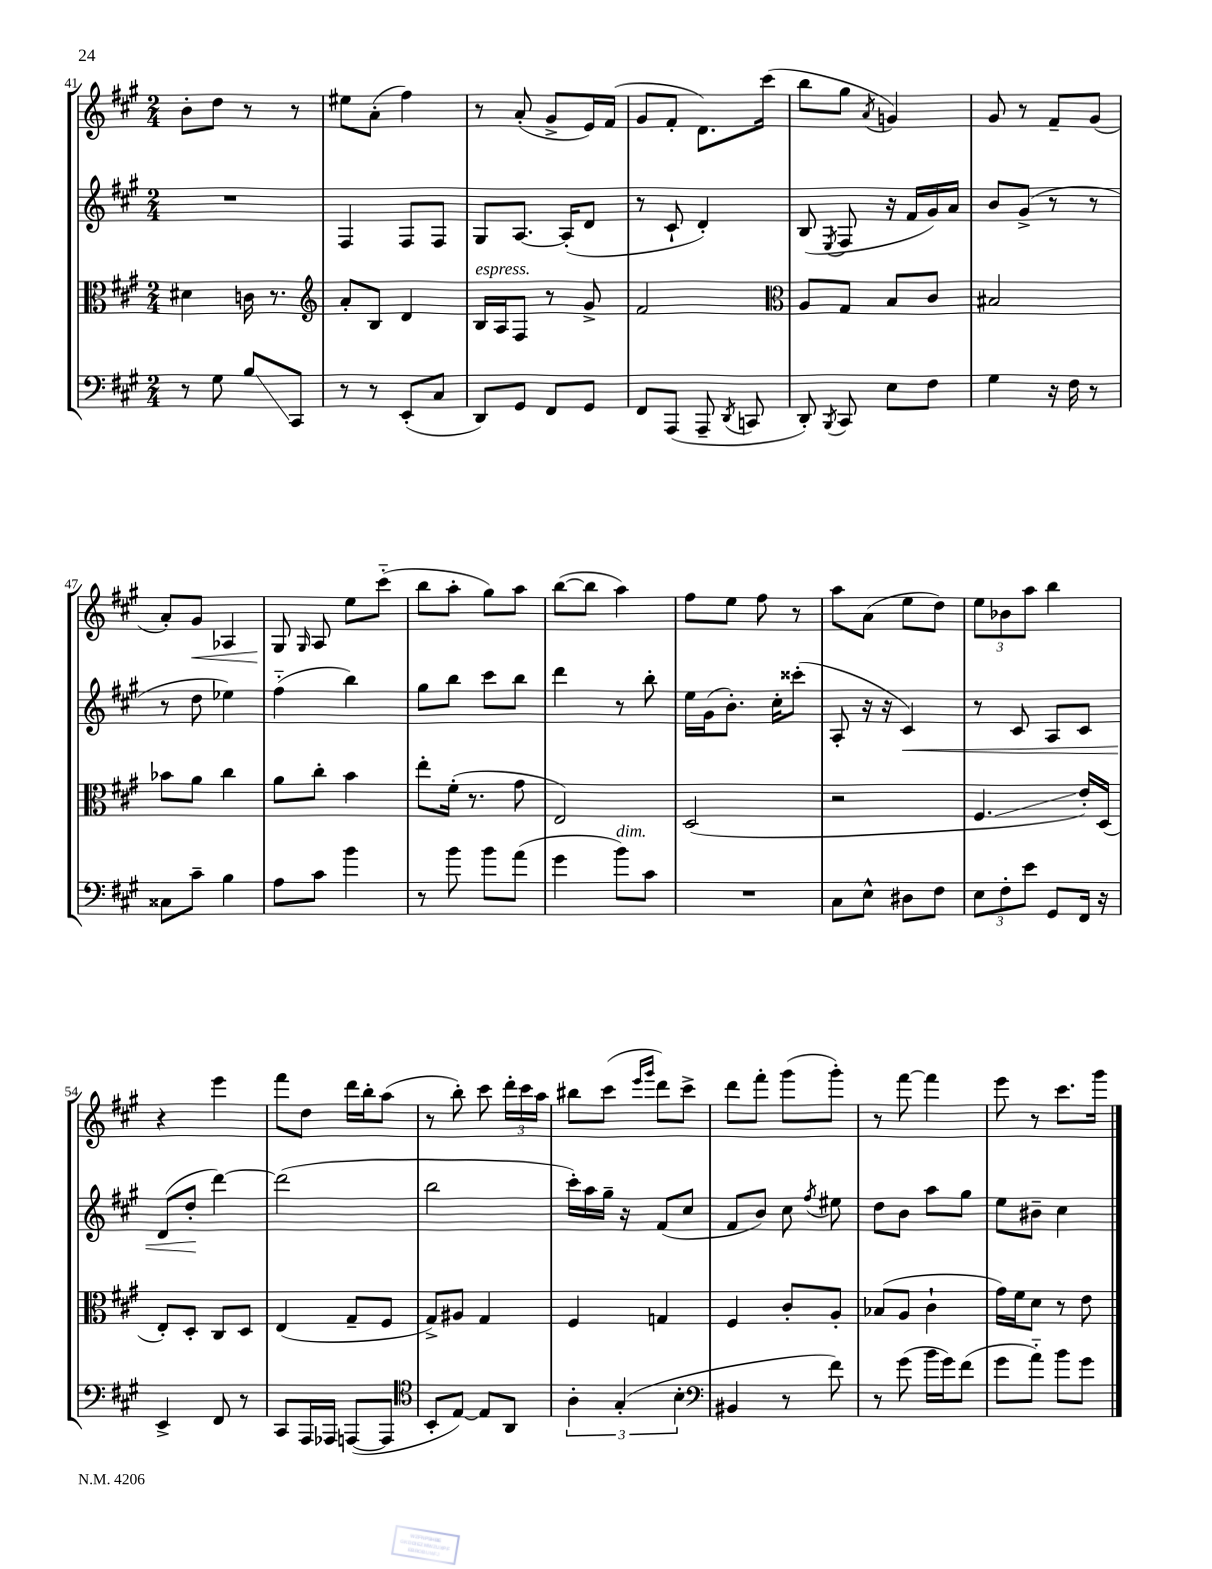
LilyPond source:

<<
\new StaffGroup <<
\new Staff = "s0" {
    \clef treble \key a \major \numericTimeSignature \time 2/4
    \autoBeamOff b'8[-. d''8] r8 r8 |
    eis''8[ a'8]-.( fis''4) |
    r8 a'8-.( gis'8[-> e'16) fis'16]( |
    gis'8[ fis'8]-. d'8.[) cis'''16]( |
    b''8[ gis''8] \acciaccatura { a'8 } g'4) |
    gis'8 r8 fis'8[-- gis'8]( |
    a'8[-.) gis'8]\< aes4 |
    gis8\! \grace { gis16 } a8 e''8[ cis'''8]-_( |
    b''8[ a''8]-. gis''8[) a''8] |
    b''8[~( b''8] a''4) |
    fis''8[ e''8] fis''8 r8 |
    a''8[ a'8]( e''8[ d''8]) |
    \tuplet 3/2 { e''8[ bes'8 a''8] } b''4 |
    r4 e'''4 |
    fis'''8[ d''8] d'''16[ b''16-. a''8]( |
    r8 b''8-.) cis'''8 \tuplet 3/2 { d'''16[-. cis'''16 a''16] } |
    bis''8[ cis'''8]( \grace { e'''16[ gis'''16] } d'''8[) cis'''8]-> |
    d'''8[ fis'''8]-. gis'''8[( gis'''8]-.) |
    r8 fis'''8~ fis'''4 |
    e'''8 r8 cis'''8.[ gis'''16] \bar "|." |
}
\new Staff = "s1" {
    \clef treble \key a \major \numericTimeSignature \time 2/4
    \autoBeamOff R2 |
    fis4 fis8[ fis8] |
    gis8[ a8.]~ a16[-.( d'8] |
    r8 cis'8-! d'4-.) |
    b8( \acciaccatura { e8 } fis8 r16 fis'16[ gis'16) a'16] |
    b'8[ gis'8]->( r8 r8 |
    r8 d''8 ees''4) |
    fis''4-_( b''4) |
    gis''8[ b''8] cis'''8[ b''8] |
    d'''4 r8 b''8-. |
    e''16[ gis'16( b'8.]-.) cis''16[-. cisis'''8]-.( |
    a8-. r16 r16 cis'4\<) |
    r8 cis'8 a8[ cis'8] |
    d'8[( d''8]-.\! d'''4~) |
    d'''2( |
    b''2 |
    cis'''16[-.) a''16 gis''16]-- r16 fis'8[( cis''8] |
    fis'8[ b'8]) cis''8 \acciaccatura { fis''8 } eis''8 |
    d''8[ b'8] a''8[ gis''8] |
    e''8[ bis'8]-- cis''4 \bar "|." |
}
\new Staff = "s2" {
    \clef alto \key a \major \numericTimeSignature \time 2/4
    \autoBeamOff dis'4 c'16 r8. |
    \clef treble a'8[-. b8] d'4 |
    b16[^\markup { \italic "espress." } a16 fis8] r8 gis'8-> |
    fis'2 |
    \clef alto a8[ gis8] b8[ cis'8] |
    bis2 |
    bes'8[ a'8] cis''4 |
    a'8[ cis''8]-. b'4 |
    e''8[-. fis'16]-.( r8. gis'8 |
    e2) |
    d2( |
    r2 |
    fis4.\glissando e'16[-.) d16]( |
    e8[-.) d8]-. cis8[ d8] |
    e4( gis8[-- fis8] |
    gis8[->) ais8] gis4 |
    fis4 g4 |
    fis4 cis'8[-. a8]-. |
    bes8[( a8] cis'4-! |
    gis'16[) fis'16 d'8] r8 e'8 \bar "|." |
}
\new Staff = "s3" {
    \clef bass \key a \major \numericTimeSignature \time 2/4
    \autoBeamOff r8 gis8 b8[\glissando cis,8] |
    r8 r8 e,8[-.( cis8] |
    d,8[) gis,8] fis,8[ gis,8] |
    fis,8[ a,,8]( a,,8-- \acciaccatura { d,8 } c,8 |
    d,8-.) \acciaccatura { b,,8 } cis,8 e8[ fis8] |
    gis4 r16 fis16 r8 |
    cisis8[ cis'8]-- b4 |
    a8[ cis'8] b'4 |
    r8 b'8 b'8[ a'8]( |
    gis'4 b'8[^\markup { \italic "dim." }) cis'8] |
    R2 |
    cis8[ e8]-^ dis8[ fis8] |
    \tuplet 3/2 { e8[ fis8-. e'8] } gis,8[ fis,16] r16 |
    e,4-> fis,8 r8 |
    cis,8[ a,,16 aes,,16] a,,8[~( a,,8] |
    \clef tenor b,8[-. e8]~) e8[ a,8] |
    \tuplet 3/2 { a4-. gis4-.( b4-. } |
    \clef bass bis,4 r8 fis'8) |
    r8 gis'8( b'16[ gis'16) fis'8]( |
    gis'8[ a'8]-_) b'8[ gis'8] \bar "|." |
}
>>
>>
\layout { \context { \Score currentBarNumber = #41 } }
